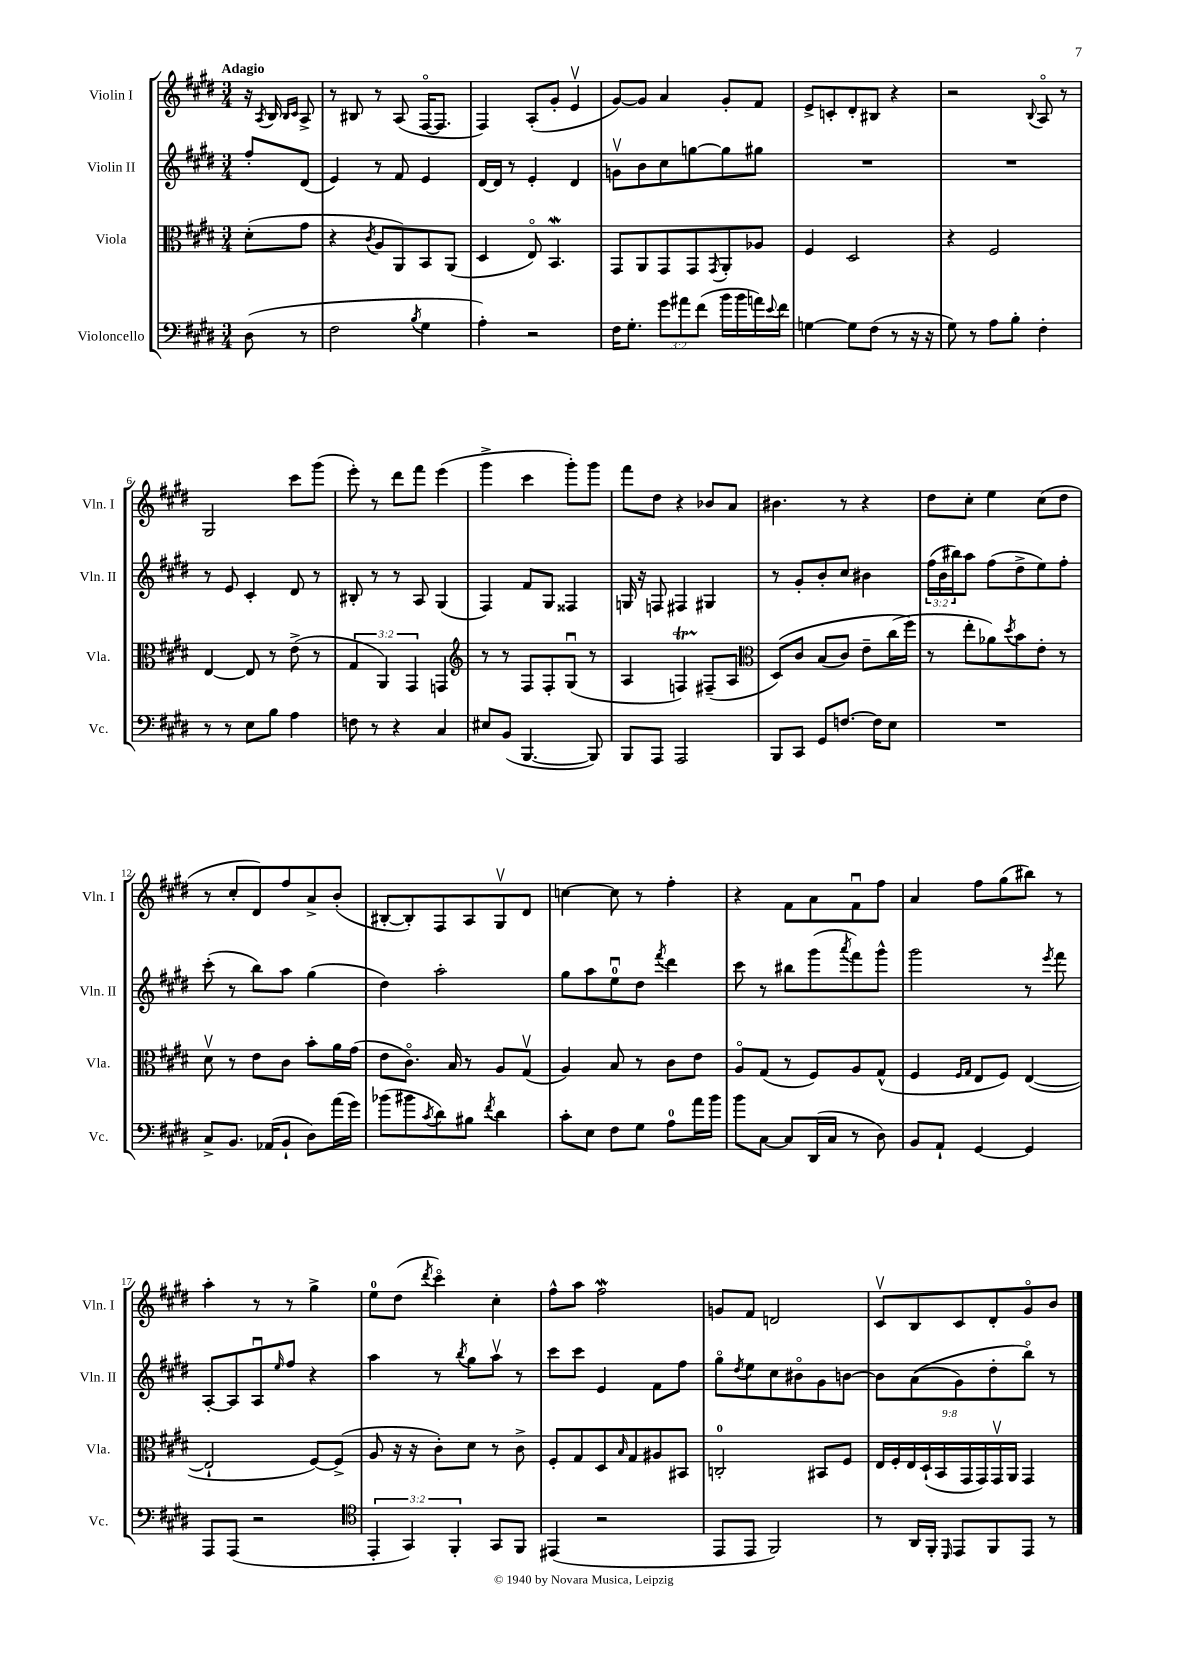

**kern	**kern	**kern	**kern
*staff4	*staff3	*staff2	*staff1
*clefF4	*clefC3	*clefG2	*clefG2
*k[f#c#g#d#]	*k[f#c#g#d#]	*k[f#c#g#d#]	*k[f#c#g#d#]
*M3/4	*M3/4	*M3/4	*M3/4
(8D#\	(8d#'\L	8ff#'/L	16r
.	.	.	8qA/
.	.	.	16B/
.	.	.	16qqB/LL
.	.	.	16qqc#/JJ
8r	8g#\J	(8d#/J	8A^/
=	=	=	=
2F#\	4r	4e/)	8r
.	.	.	8B#/
.	8qc#/	.	.
.	8A/L	8r	8r
.	8AA/)	8f#/	(8A/
8qB/	.	.	.
4G#\	8BB/	4e/	[16F#o/LK
.	.	.	8.F#/]J
.	(8AA/J	.	.
=	=	=	=
4A'\)	4D#/	[16d#/LL	4F#/)
.	.	16d#/]JJ	.
.	.	8r	.
2r	8Eo/)	4e'/	(8A'/L
.	4.BB/	.	8g#'/J
.	.	4d#/	4ev/
=	=	=	=
16F#\LK	8GG#/L	8gv\L	[8g#/L)
8.G#'\J	.	.	.
.	8AA/	8b\	8g#/]J
12g#\L	8GG#/	8cc#\	4a/
12a#\	.	.	.
.	8GG#/	[8gg\	.
(12f#\J	.	.	.
.	8qGG#/	.	.
16b\LL	8AA'/	8gg\]	8g#'/L
16b\	.	.	.
16a\)	8A-/J	8gg#\J	8f#/J
8qqe/	.	.	.
16f#\JJ	.	.	.
=	=	=	=
[4G\	4F#/	2.r	8e^/L
.	.	.	8c'/
8G\]L	2D#/	.	8d#'/
(8F#\J	.	.	8B#/J
8r	.	.	4r
16r	.	.	.
16r	.	.	.
=	=	=	=
8G#\)	4r	2.r	2r
8r	.	.	.
8A\L	2F#/	.	.
8B'\J	.	.	.
.	.	.	8qqB/
4F#'\	.	.	8Ao/
.	.	.	8r
=	=	=	=
8r	[4E/	8r	2G#/
8r	.	8e/	.
8E\L	8E/]	4c#'/	.
8B\J	8r	.	.
4A\	(8e^\	8d#/	8ccc#\L
.	8r	8r	(8ggg#\J
=	=	=	=
8F\	6G#/	8B#'/	8eee'\)
8r	.	8r	8r
.	6AA/)	.	.
4r	.	8r	8ddd#\L
.	6GG#/	.	.
.	.	8A/	8fff#\J
4C#/	4GG/	(4G#/	(4eee\
=	=	=	=
*	*clefG2	*	*
8E#/L	8r	4F#/)	4ggg#^\
(8BB/J	8r	.	.
[4.BBB/	8F#/L	8f#/L	4ccc#\
.	8F#'/	8G#/J	.
.	(8G#u/J	4F##/	8ggg#'\L)
8BBB/])	8r	.	8ggg#\J
=	=	=	=
8BBB/L	4A/	16G/	8fff#\L
.	.	16r	.
8AAA/J	.	8F/	8dd#\J
2AAA/	4F/)	4F#/	4r
.	(8F#~/L	4G#/	8b-/L
.	8A/J	.	8a/J
=	=	=	=
*	*clefC3	*	*
8BBB/L	&(8D#/L)	8r	4.b#\
8CC#/J	8c#/J	8g#'/L	.
8GG#/L	(8B/L	8b'/	.
[8.F/J	8c#/J)	8cc#/J	8r
.	8e~\L	4b#\	4r
16F\]LK	.	.	.
8E\J	(16cc#\L	.	.
.	16ff#\JJ&)	.	.
=	=	=	=
2.r	8r	(24ff#\LL	8dd#\L
.	.	24b\	.
.	.	24bb#\J)	.
.	8ee'\L	8aa\J	8cc#'\J
.	8a-\)	(8ff#\L	4ee\
.	8qdd#/	.	.
.	8b\	8dd#^\	.
.	8e'\J	8ee\)	(8cc#\L
.	8r	8ff#'\J	8dd#\J
=	=	=	=
8C#^/L	8d#v\	(8ccc#'\	8r
8.BB/J	8r	8r	8cc#'/L
.	8e\L	8bb\L)	8d#/)
(16AA-/LK	.	.	.
8BB`/J	8c#\J	8aa\J	8ff#/
8D#\L)	8b'\L	(4gg#\	8a^/
(16a\L	16a\L	.	(8b'/J
16g#\JJ)	(16g#\JJ	.	.
=	=	=	=
(8b-\L	8e\L	4dd#\)	[8B#'/L
8b#\	8.c#o\J)	.	8B#'/])
8qc#/	.	.	.
8d#\)	.	2aa'\	8F#/
.	16B/	.	.
8B#\J	8r	.	8A/
8qf#/	.	.	.
4d#\	8A/L	.	8G#v/
.	(8G#v/J	.	8d#/J
=	=	=	=
8c#'\L	4A/)	8gg#\L	[4cc\
8E\J	.	8aa\	.
8F#\L	8B/	8eeu\	8cc\]
8G#\J	8r	8dd#\J	8r
.	.	8qfff#/	.
8A\L	8c#\L	4ddd#\	4ff#'\
16a\L	8e\J	.	.
16b\JJ	.	.	.
=	=	=	=
8b\L	8Ao/L	8ccc#\	4r
[8C#\J	(8G#/J	8r	.
8C#/]L	8r	8bb#\L	8f#\L
(16DD#/L	8F#/L)	(8ggg#\	8a\
16C#/JJ	.	.	.
.	.	8qaaa/	.
8r	8A/	8fff#\)	8f#u\
8D#\)	(8G#^^/J	8ggg#^^\J	8ff#\J
=	=	=	=
8BB/L	4F#/	2ggg#\	4a/
8AA`/J	.	.	.
.	16qqF#/LL	.	.
.	16qqG#/JJ	.	.
[4GG#/	8E/L	.	8ff#\L
.	8F#/J)	.	(8gg#\
4GG#/]	([4E/	8r	8bb#\J)
.	.	8qeee/	.
.	.	8fff#\	8r
=	=	=	=
8AAA/L	2E`/]	[8A'/L	4aa'\
(8AAA/J	.	8A/]	.
2r	.	8Au/	8r
.	.	16qqee/	.
.	.	8ff#/J	8r
.	[8F#/L)	4r	4gg#^\
.	(8F#^/]J	.	.
=	=	=	=
*clefC4	*	*	*
6EE'/	8A/	4aa\	8ee\L
.	16r	.	(8dd#\J
6GG#/)	.	.	.
.	16r	.	.
.	.	.	8qddd#/
.	8c#'\L)	8r	4ccc#o\)
6FF#'/	.	.	.
.	.	8qbb/	.
.	8d#\J	8gg#\L	.
8GG#/L	8r	8aav\J	4cc#'\
8FF#/J	8c#^\	8r	.
=	=	=	=
(4EE#/	8F#'/L	8ccc#\L	8ff#^^\L
.	8G#/	8ccc#\J	8aa\J
2r	8D#/	4e/	2ff#\
.	16qqB/	.	.
.	8G#/	.	.
.	8A#/	8f#\L	.
.	8BB#/J	8ff#\J	.
=	=	=	=
8EE/L	2C'/	8gg#o\L	8g/L
.	.	8qdd#/	.
8EE/J	.	8ee\	8f#/J
2FF#/)	.	8cc#\	2d/
.	.	8b#o\	.
.	8BB#/L	8g#\	.
.	8F#/J	[8b\J	.
=	=	=	=
8r	18E/LL	8b\]L	8c#v/L
.	18F#'/	.	.
.	18E/	.	.
16AA/LL	.	&((8a\	8B/
.	(18D#`/	.	.
16FF#'/JJ	.	.	.
.	18BB/	.	.
16qqDD#/	.	.	.
8EE/L	.	8g#\)	8c#/
.	18GG#/	.	.
.	18GG#/)	.	.
8FF#/	.	8dd#'\	8d#'/
.	18GG#v/	.	.
.	18AA/JJ	.	.
8EE/J	4GG#/	8bbo\J&)	8g#o/
8r	.	8r	8b/J
==	==	==	==
*-	*-	*-	*-
